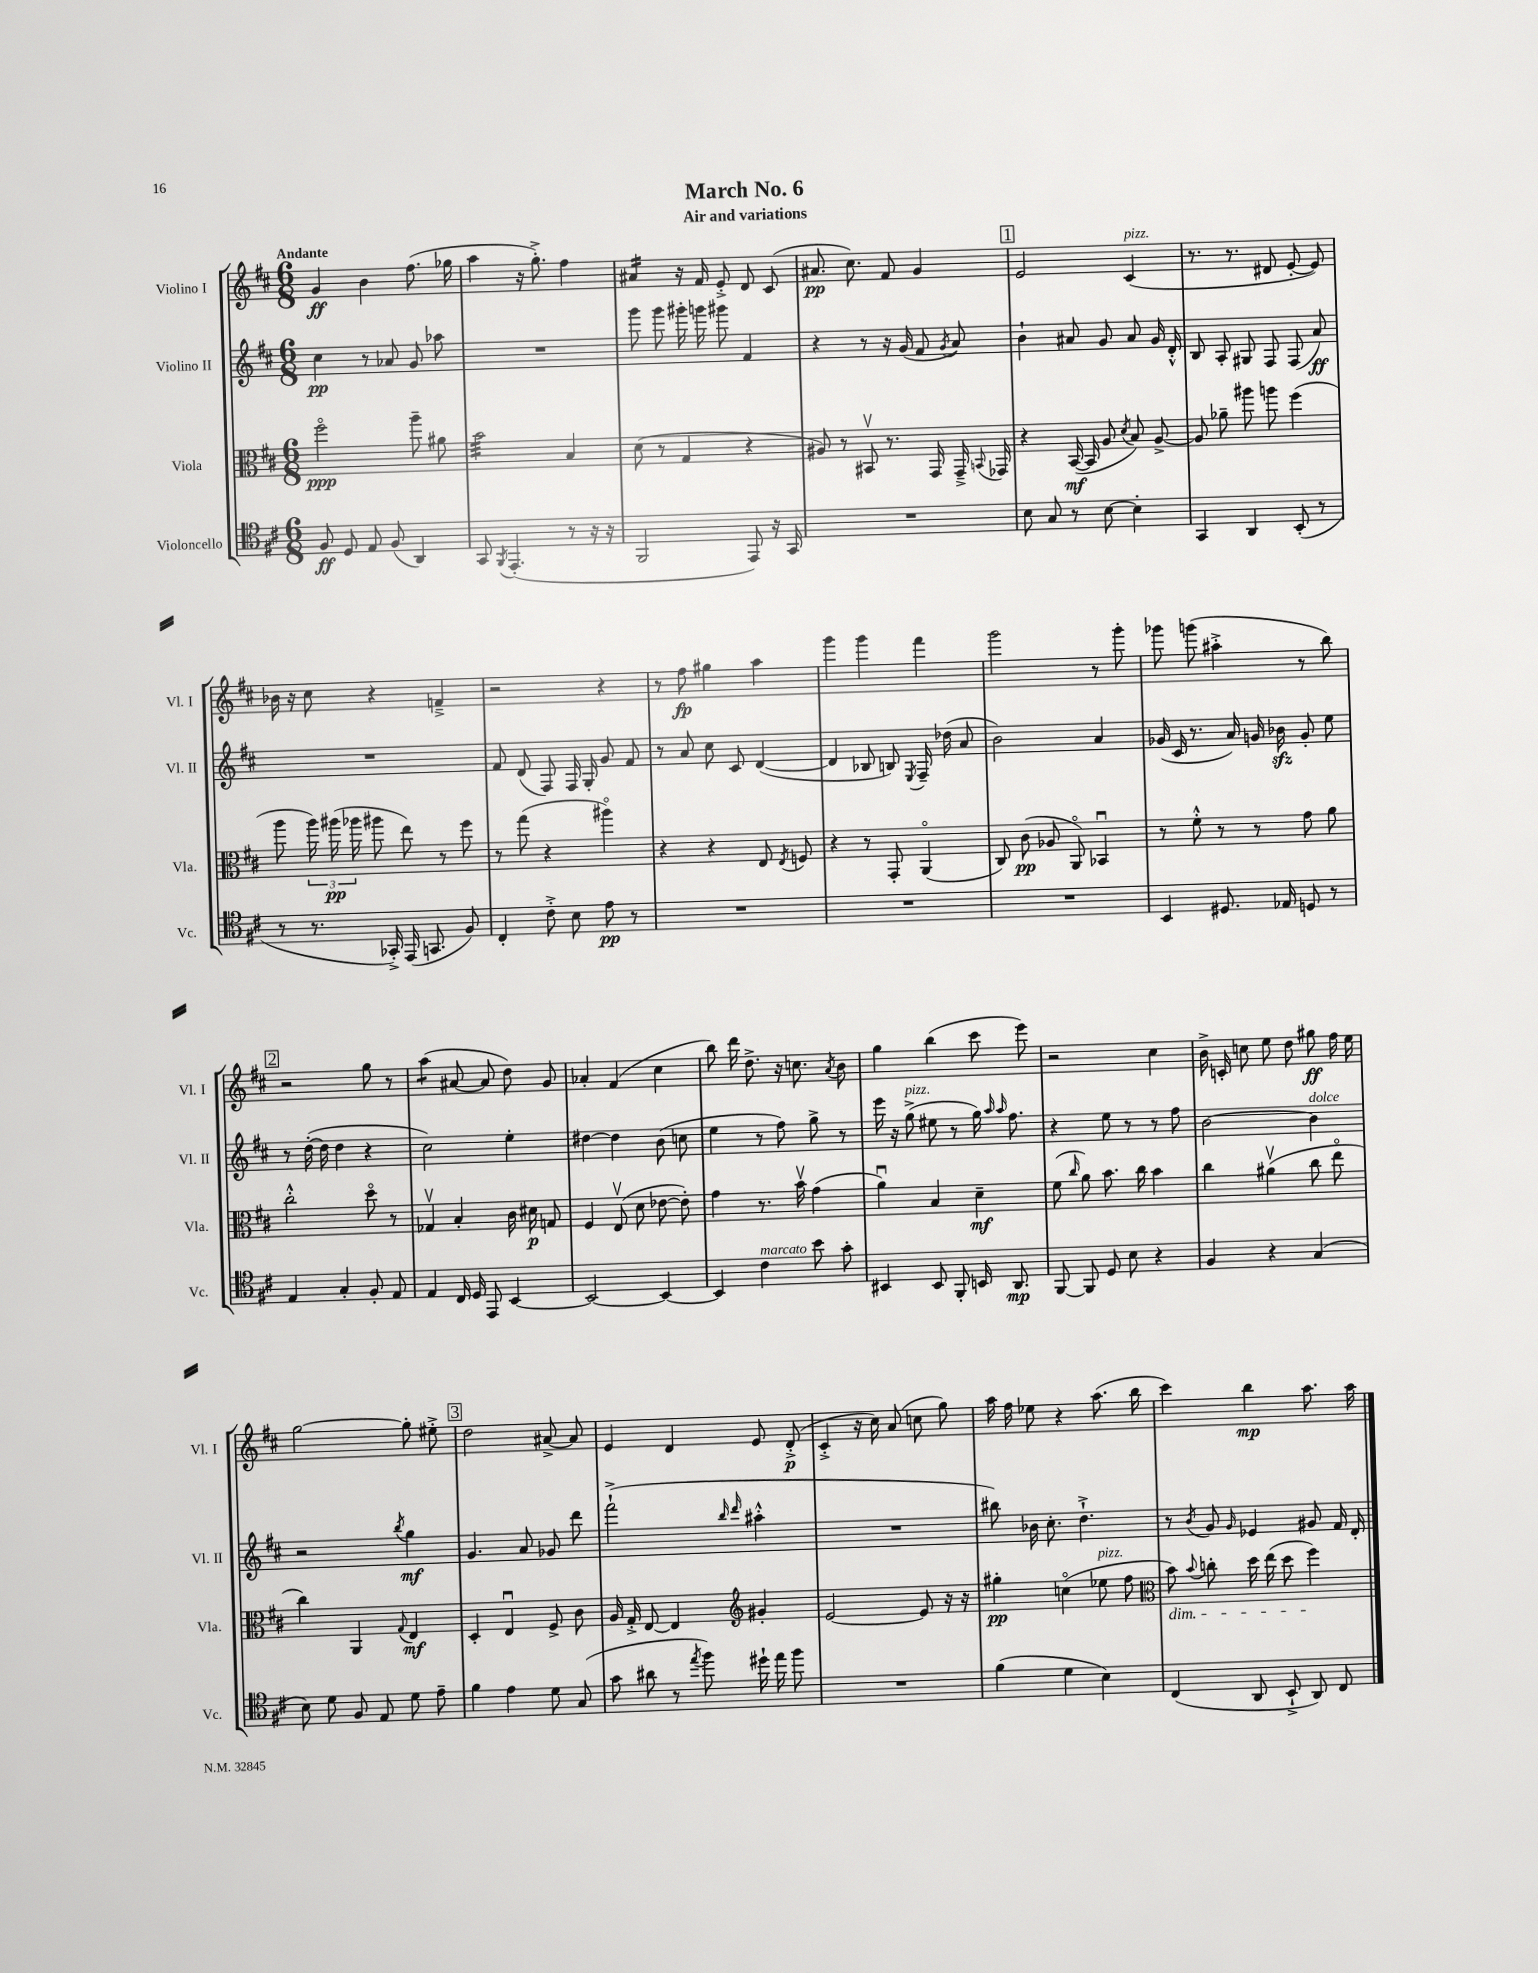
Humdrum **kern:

**kern	**kern	**kern	**kern
*staff4	*staff3	*staff2	*staff1
*clefC4	*clefC3	*clefG2	*clefG2
*k[f#c#]	*k[f#c#]	*k[f#c#]	*k[f#c#]
*M6/8	*M6/8	*M6/8	*M6/8
8F#	2ff#o	4cc#	4g
8D	.	.	.
8E	.	8r	4b
(8F#	.	8a-	.
4AA)	8aa~	8g	(8.ff#
.	8a#	8aa-	.
.	.	.	16gg-
=	=	=	=
8GG	2b	2.r	4aa
8qFF#	.	.	.
(4.EE'	.	.	.
.	.	.	16r
.	.	.	8.gg'^)
8r	4B	.	4ff#
16r	.	.	.
16r	.	.	.
=	=	=	=
2FF#	(8d	8ggg	4a#
.	8r	8ggg	.
.	4G	16ggg#'	16r
.	.	16ggg	16f#
.	.	8ggg#	8e'^
8EE)	4r	4f#	8d
16r	.	.	(8c#
16GG	.	.	.
=	=	=	=
2.r	8A#)	4r	8.a#
.	8r	.	.
.	.	.	8.cc#)
.	8BB#v	8r	.
.	8.r	16r	8f#
.	.	(16g	.
.	.	8f#	4g
.	16GG	.	.
.	.	8qg	.
.	16GG~^	8a)	.
.	8qqBB	.	.
.	16GG-	.	.
=	=	=	=
8B	4r	4b`	2e
8G	.	.	.
8r	([16BB	8a#	.
.	16BB]	.	.
[8B	8A	8g	.
.	8qd	.	.
4B']	8B)	8a#	(4c#
.	[8A^	16g	.
.	.	16d'^^	.
=	=	=	=
4GG	8A]	8B	8.r
.	8a-~	8A'	.
.	.	.	8.r
4AA	8aa#	8G#	.
.	8aa	8F#	8d#
(8BB'	(4ff#	(8F#	[8e'
8r	.	8a)	8e])
=	=	=	=
8r	8aa	2.r	16b-
.	.	.	16r
8.r	24aa)	.	8cc#
.	(24aa#	.	.
.	24aa-	.	.
.	8aa#	.	4r
16GG-'^)	.	.	.
(16EE	8ee)	.	.
8.GG	.	.	.
.	8r	.	4f~^
8F#)	8ff#	.	.
=	=	=	=
4C#'	8r	8f#	2r
.	(8gg	(8d	.
8c#'^	4r	8F#)	.
8B	.	16F#	.
.	.	16G'	.
8e	4aa#o)	8g	4r
8r	.	8f#	.
=	=	=	=
2.r	4r	8r	8r
.	.	8a	8ff#
.	4r	8cc#	4gg#
.	.	8c#	.
.	8E	([4d	4aa
.	8qE	.	.
.	8F	.	.
=	=	=	=
2.r	4r	4d]	4ggg
.	8r	8B-	4ggg
.	8GG'	8B)	.
.	.	8qE	.
.	(4AAo	16F#~	4fff#
.	.	(16dd-	.
.	.	8a	.
=	=	=	=
2.r	8C#)	2b)	2ggg
.	(8c#	.	.
.	8A-	.	.
.	8AAo)	.	.
.	4BB-u	4a	8r
.	.	.	8ggg'
=	=	=	=
4BB	8r	(16g-	8ggg-
.	.	16c#	.
.	8f#'^^	8.r	(8ggg
8.D#	8r	.	4aa#'^
.	.	16a)	.
.	8r	16g	.
16E-	.	16b-	.
8D	8g	8g'	8r
8r	8a	8ee	8bb)
=	=	=	=
4E	2cc#'^^	8r	2r
.	.	([16dd'	.
.	.	16dd]	.
4G'	.	4dd	.
8F#'	8ddo	4r	8gg
8E	8r	.	8r
=	=	=	=
4E	4G-v	2cc#)	(4aa
16C#	4B'	.	[8a#
16D	.	.	.
8EE	.	.	8a#]
[4BB	16c#	4ee'	8dd)
.	16d#	.	.
.	8G	.	8g
=	=	=	=
2BB_	4F#	[4dd#	4a-'
.	(8Ev	4dd#]	(4f#
.	8d	.	.
4BB_	[8e-	(8b	4cc#
.	8e-'])	8cc	.
=	=	=	=
4BB]	4g	4ee	8bb)
.	.	.	16ddd
.	.	.	8.dd^
4c#	8.r	8r	.
.	.	8ff#)	16r
.	16bv	.	8.cc
8b	(4g	8gg^	.
.	.	.	8qa
8g'	.	8r	8b
=	=	=	=
4BB#	4au)	16eee	4gg
.	.	16r	.
.	.	(8gg^	.
8BB#	4B	8ee#	(4bb
8FF#'	.	8r	.
16BB	4d~	16gg)	8ccc#
.	.	16qqaa	.
.	.	16qqaa	.
8.AA	.	8.ff#	.
.	.	.	8eee)
=	=	=	=
[8FF#	(8f#	4r	2r
.	16qqcc#	.	.
8FF#]	8a)	.	.
8D	8.b	8ee	.
8B	.	8r	.
.	16cc#	.	.
4r	4b	8r	4cc#
.	.	8ff#	.
=	=	=	=
4F#	4cc#	[2b	16b^
.	.	.	16c'
.	.	.	8cc
4r	(4a#v	.	8ee
.	.	.	8dd
(4G	8cc#	4b]	8gg#
.	8eeo	.	16ff#
.	.	.	16ee
=	=	=	=
8B)	4cc#)	2r	[2gg
8d	.	.	.
8F#	4AA	.	.
8E	.	.	.
.	8qqG	8qbb	.
8d	4E	4gg	8gg']
8e~	.	.	8ee#'^
=	=	=	=
4f#	4D'	4.g	2dd
4e	4Eu	.	.
.	.	8a	.
8d	8F#^	8g-	[8a#^
(8G	8c#	8ddd	8a#]
=	=	=	=
8g	16A	(2fff#`^	4e
.	16G'^	.	.
8a#	[8E	.	.
8r	4E]	.	4d
8qee	.	.	.
8ff#)	.	.	.
*	*clefG2	*	*
.	.	16qqbb	.
.	.	16qqddd	.
16dd#`	4g#'	4aa#'^^	8e
16ee	.	.	.
8ff#	.	.	(8d'^
=	=	=	=
2.r	[2e	2.r	4c#'^
.	.	.	16r
.	.	.	16cc#)
.	.	.	(8a
.	8e]	.	8cc
.	16r	.	8gg)
.	16r	.	.
=	=	=	=
(4f#	4gg#'	8bb#)	16aa
.	.	.	16ff#
.	.	16b-	8ee-
.	.	8.cc#'	.
4d	(4cco	.	4r
.	.	4.dd`^	.
4B)	8ee-	.	(8.aa
.	8ff#	.	.
.	.	.	16bb
=	=	=	=
*	*clefC3	*	*
(4C#	8b)	8r	4ccc#)
.	8qqb	8qb	.
.	8cc'	8g	.
.	.	16qqg	.
8AA	16dd	4e-	4bb
.	(16ee	.	.
8BB`^	8dd	.	.
8AA)	4ff#)	8g#	8.aa
8C#	.	16f#	.
.	.	16d'	16aa
==	==	==	==
*-	*-	*-	*-
